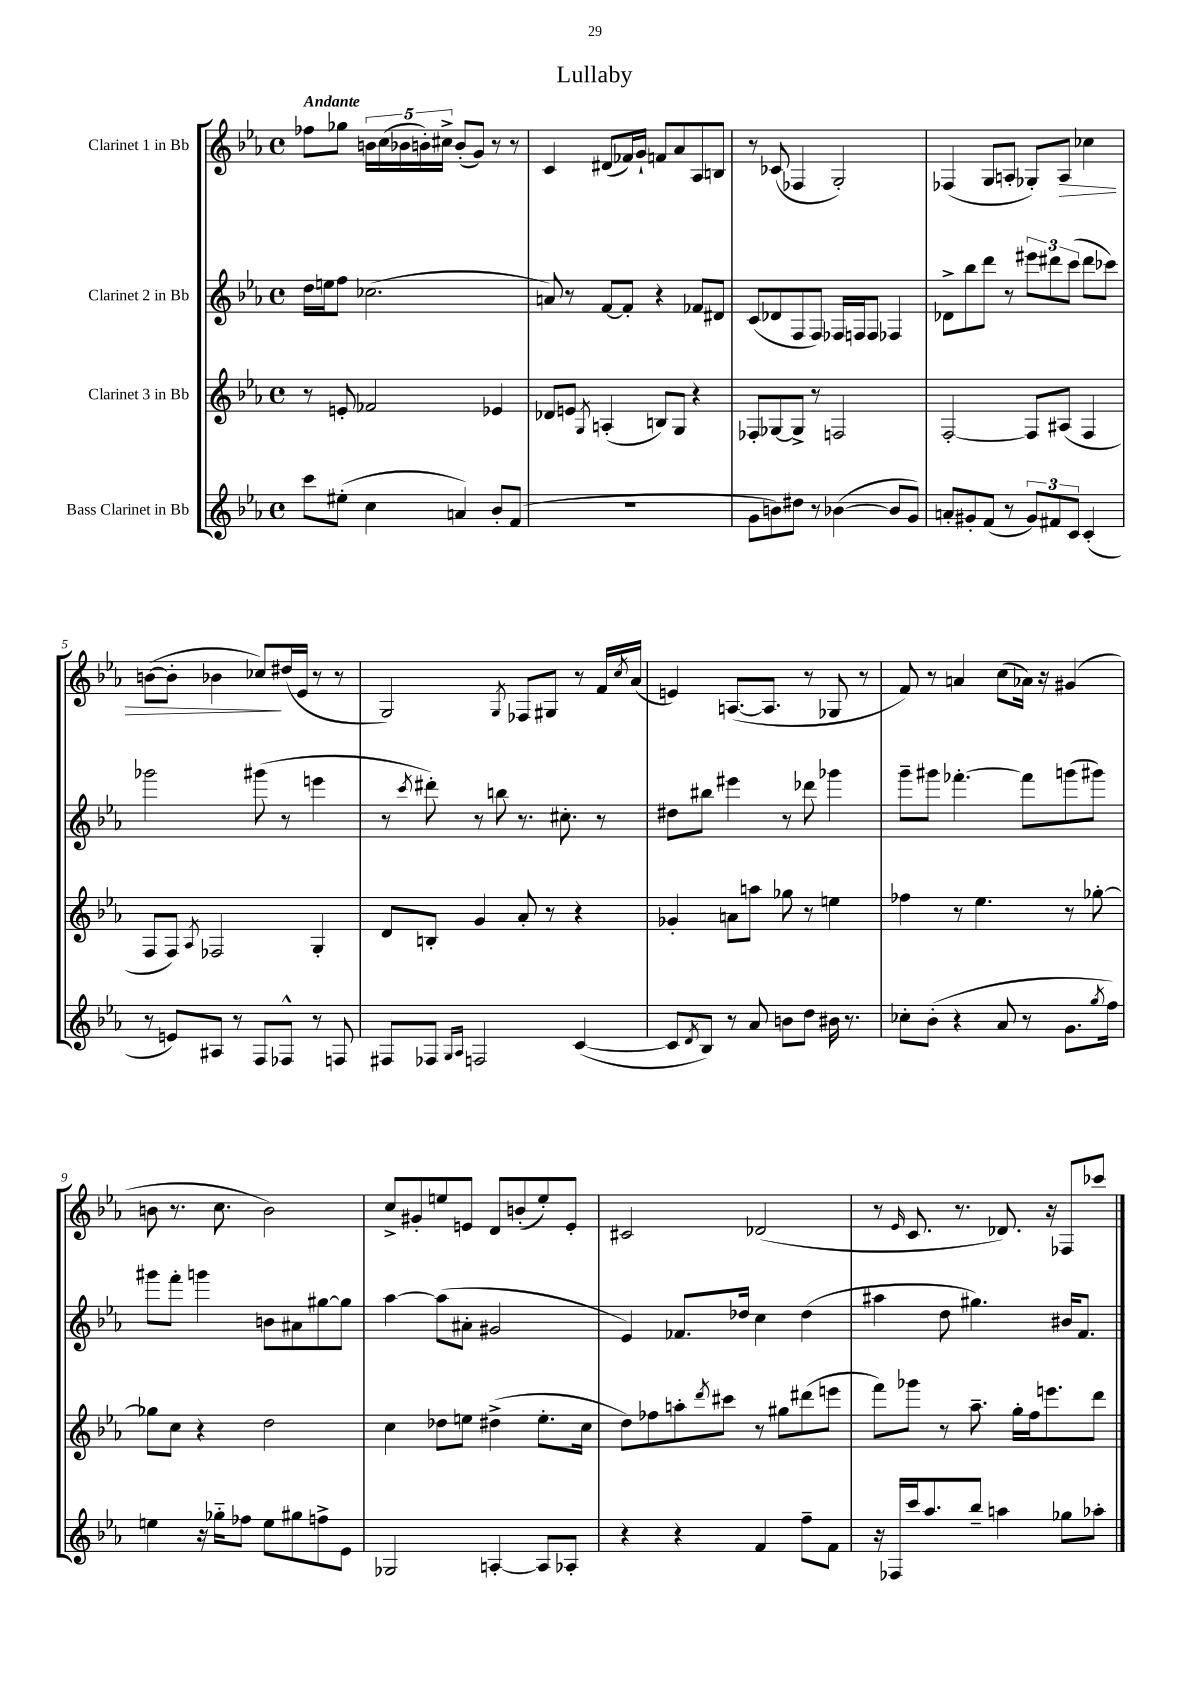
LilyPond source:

\header { title = "Lullaby" }
<<
\new StaffGroup <<
\new Staff = "s0" \with { instrumentName = "Clarinet 1 in Bb" } {
    \clef treble \key ees \major \defaultTimeSignature \time 4/4 \tempo "Andante"
    fes''8 ges''8 \tuplet 5/4 { b'16 c''16( bes'16 b'16-.) cis''16-> } b'8-.( g'8) r8 r8 |
    c'4 dis'8( fes'16) g'16-! f'8 aes'8 aes8 b8 |
    r8 ces'8( fes4 g2-.) |
    fes4( g8 a8-. ges8-.) a8\> ces''4 |
    b'8~( b'8-. bes'4 ces''8\!) dis''16( ees'16 r8 r8 |
    g2) \acciaccatura { g8 } fes8 gis8 r8 f'16 \acciaccatura { c''8 } aes'16( |
    e'4) a8.~( a8. r8 ges8 r8 |
    f'8) r8 a'4 c''8( aes'16) r16 gis'4( |
    b'8 r8. c''8. b'2) |
    c''8-> gis'8-. e''8 e'8 d'8 b'8-.( e''8-.) e'8-. |
    cis'2 des'2( |
    r8 \grace { ees'16 } c'8. r8. des'8.) r16 fes8 ces'''8 \bar "|." |
}
\new Staff = "s1" \with { instrumentName = "Clarinet 2 in Bb" } {
    \clef treble \key ees \major \defaultTimeSignature \time 4/4
    d''16 e''16 f''8 ces''2.( |
    a'8) r8 f'8~ f'8-. r4 fes'8 dis'8 |
    c'8( des'8 f8 f8) fes16 f16 f8 fes4 |
    des'8-> bes''8 d'''8 r8 \tuplet 3/2 { eis'''8 dis'''8 c'''8( } dis'''8 ces'''8) |
    ges'''2 gis'''8( r8 e'''4 |
    r8 \acciaccatura { c'''8 } dis'''8-.) r8 b''8 r8. cis''8.-. r8 |
    dis''8 bis''8 eis'''4 r8 des'''8 ges'''4 |
    g'''8-- gis'''8 fes'''4.~-. fes'''8 g'''8( gis'''8) |
    gis'''8 f'''8-. g'''4 b'8 ais'8 gis''8~ gis''8 |
    aes''4~ aes''8( ais'8-. gis'2 |
    ees'4) fes'8. des''16 c''4 des''4( |
    ais''4 d''8 gis''4.) bis'16 f'8. \bar "|." |
}
\new Staff = "s2" \with { instrumentName = "Clarinet 3 in Bb" } {
    \clef treble \key ees \major \defaultTimeSignature \time 4/4
    r8 e'8-. fes'2 ees'4 |
    des'8 e'8 \acciaccatura { g8 } a4-.( b8) g8 r4 |
    fes8-. ges8~ ges8-> r8 f2 |
    f2~-. f8 ais8( f4 |
    f8 f8) \acciaccatura { aes8 } fes2 g4-. |
    d'8 b8-. g'4 aes'8-. r8 r4 |
    ges'4-. a'8 a''8 ges''8 r8 e''4 |
    fes''4 r8 ees''4. r8 ges''8~-. |
    ges''8 c''8 r4 d''2 |
    c''4 des''8 e''8 dis''4->( e''8.-. c''16 |
    d''8) fes''8 a''8-. \acciaccatura { d'''8 } cis'''8 r8 gis''8 dis'''8( e'''8 |
    f'''8) ges'''8 r8 aes''8.-- g''16-. f''16 e'''8. d'''8 \bar "|." |
}
\new Staff = "s3" \with { instrumentName = "Bass Clarinet in Bb" } {
    \clef treble \key ees \major \defaultTimeSignature \time 4/4
    c'''8 eis''8-.( c''4 a'4) bes'8-. f'8( |
    R1 |
    g'8 b'8) dis''8 r8 bes'4~( bes'8 g'8) |
    a'8-. gis'8-. f'8( r8 \tuplet 3/2 { gis'8) fis'8 c'8 } c'4-.( |
    r8 e'8) ais8 r8 f8 fes8-^ r8 f8 |
    fis8 fes8 \grace { g16 aes16 } f2 c'4~( |
    c'8 \acciaccatura { d'8 } bes8) r8 aes'8 b'8 d''8 bis'16 r8. |
    ces''8-. bes'8-.( r4 aes'8 r8 g'8. \acciaccatura { g''8 } f''16) |
    e''4 r16 ges''16-_ fes''8 e''8 gis''8 f''8-> ees'8 |
    ges2 a4~-. a8 aes8-. |
    r4 r4 f'4 f''8-- f'8 |
    r16 fes16 c'''16 aes''8. bes''8-- a''4 ges''8 aes''8-. \bar "|." |
}
>>
>>
